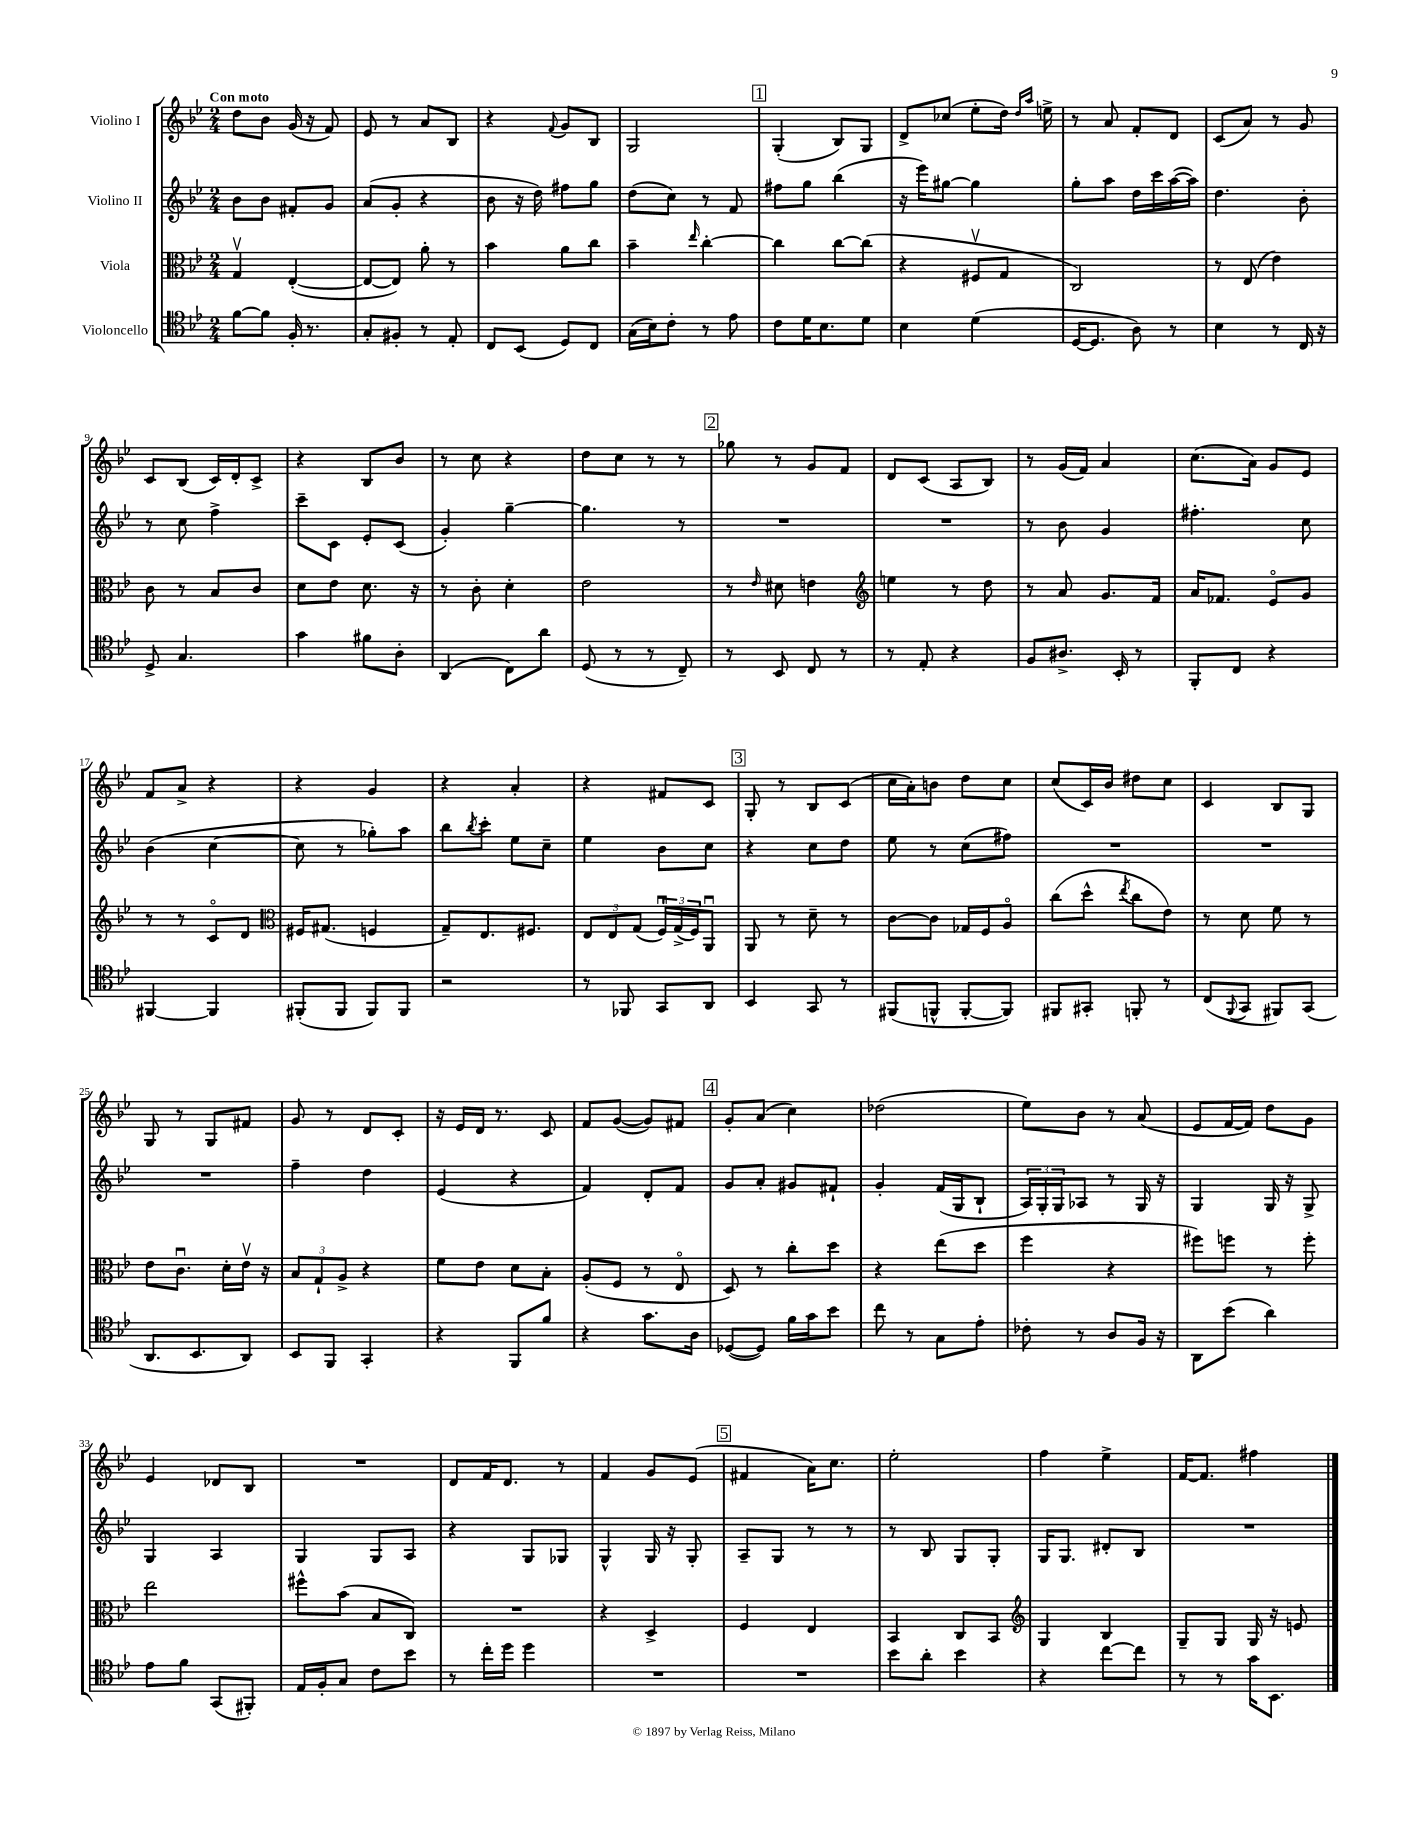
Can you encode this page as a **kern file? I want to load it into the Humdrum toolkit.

**kern	**kern	**kern	**kern
*staff4	*staff3	*staff2	*staff1
*clefC4	*clefC3	*clefG2	*clefG2
*k[b-e-]	*k[b-e-]	*k[b-e-]	*k[b-e-]
*M2/4	*M2/4	*M2/4	*M2/4
[8f	4Gv	8b-	8dd
8f]	.	8b-	8b-
16F'	([4E-'	8f#'	(16g
8.r	.	.	16r
.	.	8g	8f)
=	=	=	=
8G'	8E-_	(8a	8e-
8F#'	8E-])	8g'	8r
8r	8a'	4r	8a
8E-'	8r	.	8B-
=	=	=	=
8C	4b-	8b-	4r
(8BB-	.	16r	.
.	.	16dd)	.
.	.	.	8qqf
8D)	8a	8ff#	8g
8C	8cc	8gg	8B-
=	=	=	=
(16G	4b-~	(8dd	2G
16B-)	.	.	.
8c'	.	8cc)	.
.	16qqee-	.	.
8r	[4cc'	8r	.
8e-	.	8f	.
=	=	=	=
8c	4cc]	8ff#	(4G'
16d	.	8gg	.
8.B-	.	.	.
.	[8cc	(4bb-	8B-)
8d	(8cc]	.	8G
=	=	=	=
4B-	4r	16r	8d^
.	.	16eee-)	.
.	.	[8gg#	(8cc-
(4d	8F#v	4gg#]	8ee-'
.	8G	.	16dd)
.	.	.	16qqdd
.	.	.	16qqaa
.	.	.	16ee^
=	=	=	=
[16D	2C)	8gg'	8r
8.D]	.	.	.
.	.	8aa	8a
8A)	.	16dd	8f'
.	.	16ccc	.
8r	.	([16aa	8d
.	.	16aa])	.
=	=	=	=
4B-	8r	4.dd	(8c
.	(8E-	.	8a)
8r	4e-)	.	8r
16C	.	8b-'	8g
16r	.	.	.
=	=	=	=
8D^	8c	8r	8c
4.G	8r	8cc	(8B-
.	8B-	4ff^	16c)
.	.	.	16d'
.	8c	.	8c^
=	=	=	=
4g	8d	8ccc~	4r
.	8e-	8c	.
8f#	8.d	8e-'	8B-
8A'	.	(8c	8b-
.	16r	.	.
=	=	=	=
(4AA	8r	4g')	8r
.	8c'	.	8cc
8C)	4d'	[4gg~	4r
8a	.	.	.
=	=	=	=
(8D	2e-	4.gg]	8dd
8r	.	.	8cc
8r	.	.	8r
8C~)	.	8r	8r
=	=	=	=
8r	8r	2r	8gg-
.	16qqe-	.	.
8BB-	8d#	.	8r
8C	4e	.	8g
8r	.	.	8f
=	=	=	=
*	*clefG2	*	*
8r	4ee	2r	8d
8E-'	.	.	(8c
4r	8r	.	8A
.	8dd	.	8B-)
=	=	=	=
8F	8r	8r	8r
8.A#^	8a	8b-	(16g
.	.	.	16f)
.	8.g	4g	4a
16BB-'	.	.	.
8r	.	.	.
.	16f	.	.
=	=	=	=
8FF'	16a	4.ff#'	(8.cc
.	8.f-	.	.
8C	.	.	.
.	.	.	16a)
4r	8e-o	.	8g
.	8g	8cc	8e-
=	=	=	=
[4FF#	8r	(4b-	8f
.	8r	.	8a^
4FF#]	8co	[4cc	4r
.	8d	.	.
=	=	=	=
*	*clefC3	*	*
(8FF#'	16F#	8cc]	4r
.	(8.G#	.	.
8FF#	.	8r	.
8FF#)	4F	8gg-')	4g
8FF#	.	8aa	.
=	=	=	=
2r	8G~)	8bb-	4r
.	.	8qbb-	.
.	8.E-	8ccc'	.
.	.	8ee-	4a'
.	8.F#	.	.
.	.	8cc~	.
=	=	=	=
8r	12E-	4ee-	4r
.	12E-	.	.
8FF-	.	.	.
.	(12G	.	.
8GG	24Fu)	8b-	8f#
.	(24G^	.	.
.	24F)	.	.
8AA	8AAu	8cc	8c
=	=	=	=
4BB-	8AA	4r	8G'
.	8r	.	8r
8GG	8d~	8cc	8B-
8r	8r	8dd	(8c
=	=	=	=
(8FF#	[8c	8ee-	16cc
.	.	.	16a')
8FF^^	8c]	8r	8b
[8FF'	16G-	(8cc	8dd
.	16F	.	.
8FF])	8Ao	8ff#)	8cc
=	=	=	=
8FF#	(8cc	2r	(8cc
8GG#'	8dd^^	.	16c)
.	.	.	16b-
.	8qee-	.	.
8FF'	8cc	.	8dd#
8r	8e-)	.	8cc
=	=	=	=
(8C	8r	2r	4c
8qqFF	.	.	.
8GG	8d	.	.
8FF#)	8f	.	8B-
(8GG	8r	.	8G
=	=	=	=
8.AA	8e-	2r	8G
.	8.cu	.	8r
8.BB-	.	.	.
.	.	.	8G
.	16d'	.	.
8AA)	16e-v	.	8f#
.	16r	.	.
=	=	=	=
8BB-	12B-	4ff~	8g
.	12G`	.	.
8FF	.	.	8r
.	12A^	.	.
4GG'	4r	4dd	8d
.	.	.	8c'
=	=	=	=
4r	8f	(4e-	16r
.	.	.	16e-
.	8e-	.	16d
.	.	.	8.r
8FF	8d	4r	.
8f	8B-'	.	8c
=	=	=	=
4r	(8A'	4f)	8f
.	8F	.	([8g
8.g	8r	8d'	8g])
.	8E-o	8f	8f#
16A	.	.	.
=	=	=	=
([8D-	8D)	8g	8g'
8D-])	8r	8a'	(8a
16f	8cc'	8g#	4cc)
16g	.	.	.
8b-	8dd	8f#`	.
=	=	=	=
8cc	4r	4g'	(2dd-
8r	.	.	.
8G	(8ee-	(16f	.
.	.	16G	.
8e-'	8dd	8B-`	.
=	=	=	=
8c-'	4ff	24A)	8ee-)
.	.	24G'	.
.	.	24G	.
8r	.	8A-	8b-
8A	4r	8r	8r
16F	.	16G	(8a
16r	.	16r	.
=	=	=	=
8AA	8ff#)	4G	8e-
(8b-	8ff	.	[16f
.	.	.	16f])
4a)	8r	16G	8dd
.	.	16r	.
.	8ff'	8G^	8g
=	=	=	=
8e-	2ee-	4G	4e-
8f	.	.	.
(8GG	.	4A	8d-
8FF#')	.	.	8B-
=	=	=	=
16E-	8ff#^^	4G	2r
16F'	.	.	.
8G	(8b-	.	.
8c	8B-	8G	.
8b-	8C)	8A	.
=	=	=	=
8r	2r	4r	8d
16cc'	.	.	16f
16dd	.	.	8.d
4dd	.	8G	.
.	.	8G-	8r
=	=	=	=
2r	4r	4G^^	4f
.	4D^	16G	8g
.	.	16r	.
.	.	8G'	(8e-
=	=	=	=
2r	4F	8A~	4f#
.	.	8G	.
.	4E-	8r	16a)
.	.	.	8.cc
.	.	8r	.
=	=	=	=
8b-	4BB-	8r	2ee-'
8a'	.	8B-	.
4b-	8C	8G	.
.	8BB-	8G'	.
=	=	=	=
*	*clefG2	*	*
4r	4G	16G	4ff
.	.	8.G	.
[8cc	4B-	8d#'	4ee-^
8cc]	.	8B-	.
=	=	=	=
8r	8G~	2r	[16f
.	.	.	8.f]
8r	8G	.	.
16g	16G	.	4ff#
8.BB-	16r	.	.
.	8e	.	.
==	==	==	==
*-	*-	*-	*-
